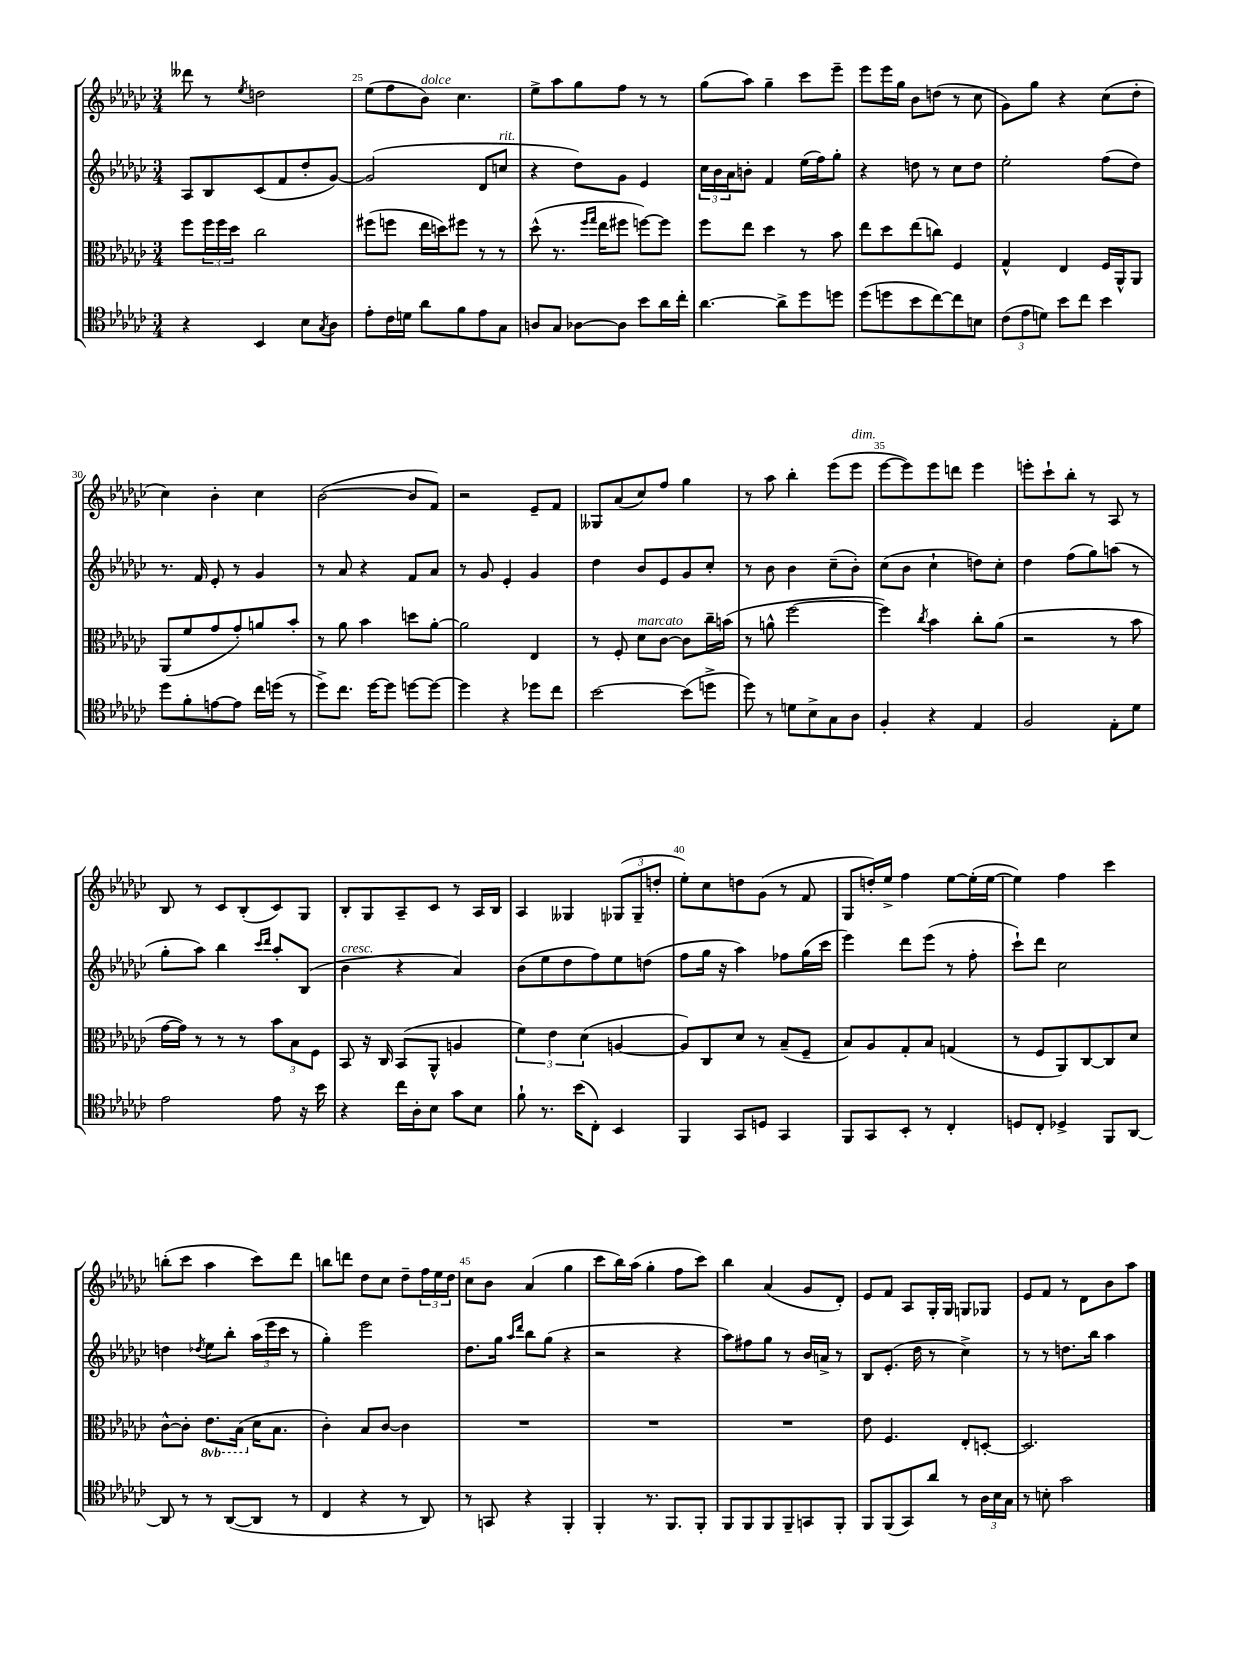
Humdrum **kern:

**kern	**kern	**kern	**kern
*staff4	*staff3	*staff2	*staff1
*clefC4	*clefC3	*clefG2	*clefG2
*k[b-e-a-d-g-c-]	*k[b-e-a-d-g-c-]	*k[b-e-a-d-g-c-]	*k[b-e-a-d-g-c-]
*M3/4	*M3/4	*M3/4	*M3/4
4r	8ff\L	8A-/L	8ddd--\
.	24ff\L	8B-/	8r
.	24ff\	.	.
.	24dd-\JJ	.	.
.	.	.	8qee-/
4BB-/	2cc-\	(8c-/	2dd\
.	.	8f/	.
8B-\L	.	8dd-'/	.
8qG-/	.	.	.
8A-\J	.	[8g-/J)	.
=	=	=	=
8e-'\L	(8ff#\L	(2g-/]	(8ee-\L
16c-\L	8ff\J	.	8ff\
16d\JJ	.	.	.
8a-\L	16ee-\LL	.	8b-\J)
.	16dd\J)	.	.
8f\	8ff#\J	.	4.cc-\
8e-\	8r	8d-/L	.
8G-\J	8r	8cc/J	.
=	=	=	=
8A/L	(8dd-^^\	4r	8ee-^\L
8G-/J	8.r	.	8aa-\
[8A-\L	.	8dd-\L)	8gg-\
.	16qqff/LL	.	.
.	16qqgg-/JJ	.	.
.	16ee-\LK	.	.
8A-\]J	8ff#\J	8g-\J	8ff\J
8b-\L	[8ff\L)	4e-/	8r
16a-\L	8ff\]J	.	8r
16cc-'\JJ	.	.	.
=	=	=	=
[4.a-\	8ff\L	24cc-\LL	(8gg-\L
.	.	24b-\	.
.	.	24a-\J	.
.	8ee-\J	8b'\J	8aa-\J)
.	4dd-\	4f/	4gg-~\
8a-^\]L	.	.	.
8dd-\	8r	(16ee-\LL	8ccc-\L
.	.	16ff\J)	.
8dd\J	8b-\	8gg-'\J	8eee-~\J
=	=	=	=
(8dd-\L	8ee-\L	4r	8eee-\L
8dd\	8dd-\	.	16eee-\L
.	.	.	16gg-\JJ
8b-\	(8ee-\	8dd\	8b-\L
[8cc-\)	8cc\J)	8r	(8dd\J
8cc-\]	4F/	8cc-\L	8r
8B\J	.	8dd\J	8cc-\
=	=	=	=
(12c-\L	4G-^^/	2ee-'\	8g-\L)
12e-\	.	.	.
.	.	.	8gg-\J
12d\J)	.	.	.
8b-\L	4E-/	.	4r
8cc-\J	.	.	.
4b-\	16F/LL	(8ff\L	(8cc-\L
.	16AA-^^/J	.	.
.	8AA-/J	8dd-\J)	8dd-'\J
=	=	=	=
8dd-\L	(8AA-/L	8.r	4cc-\)
8f'\	8f/	.	.
.	.	16f/	.
[8e\	8g-/	8e-'/	4b-'\
8e\]J	8g-'/)	8r	.
16cc-\LL	8a/	4g-/	4cc-\
(16dd\JJ	.	.	.
8r	8b-'/J	.	.
=	=	=	=
8dd-^\L)	8r	8r	([2b-\
8.cc-\J	8a-\	8a-/	.
.	4b-\	4r	.
[16dd-\LK	.	.	.
8dd-\]J	.	.	.
[8dd\L	8dd\L	8f/L	8b-/]L
8dd\_J	[8a-'\J	8a-/J	8f/J)
=	=	=	=
4dd\]	2a-\]	8r	2r
.	.	8g-/	.
4r	.	4e-'/	.
8dd-\L	4E-/	4g-/	8e-~/L
8cc-\J	.	.	8f/J
=	=	=	=
[2b-\	8r	4dd-\	8G--/L
.	8F'/	.	(8a-/
.	8d-\L	8b-/L	8cc-/)
.	[8c-\J	8e-/	8ff/J
(8b-\]L	8c-\]L	8g-/	4gg-\
8dd^\J	16cc-~\L	8cc-'/J	.
.	(16b\JJ	.	.
=	=	=	=
8dd-\)	8r	8r	8r
8r	8a^^\	8b-\	8aa-\
8d\L	[2ff\	4b-\	4bb-'\
8B-^\	.	.	.
8G-\	.	(8cc-~\L	(8eee-\L
8A-\J	.	8b-'\J)	8eee-\J
=	=	=	=
4F'/	4ff\])	(8cc-\L	[8eee-\L
.	.	8b-\J	8eee-\])
.	8qcc-/	.	.
4r	4b-\	4cc-`\	8eee-\
.	.	.	8ddd\J
4E-/	8cc-'\L	8dd\L)	4eee-\
.	(8a-\J	8cc-'\J	.
=	=	=	=
2F/	2r	4dd-\	8eee'\L
.	.	.	8ccc-`\
.	.	(8ff\L	8bb-'\J
.	.	8gg-\)	8r
8E-'\L	8r	(8aa\J	8A-/
8d-\J	8b-\	8r	8r
=	=	=	=
2e-\	[16g-\LL	8gg-'\L	8B-/
.	16g-\]JJ)	.	.
.	8r	8aa-\J)	8r
.	8r	4bb-\	8c-/L
.	8r	.	(8B-'/
.	.	16qqccc-/LL	.
.	.	16qqddd-/JJ	.
8e-\	12b-\L	8aa-'/L	8c-/)
.	12B-\	.	.
16r	.	(8B-/J	8G-/J
.	12F\J	.	.
16b-\	.	.	.
=	=	=	=
4r	8BB-/	4b-\	8B-'/L
.	16r	.	8G-/
.	16C-/	.	.
16cc-\LL	(8BB-/L	4r	8A-~/
16A-'\J	.	.	.
8B-\J	8AA-^^/J	.	8c-/J
8g-\L	4A/	4a-/)	8r
8B-\J	.	.	16A-/LL
.	.	.	16B-/JJ
=	=	=	=
8f`\	6f\)	(8b-\L	4A-/
8.r	.	8ee-\	.
.	6e-\	.	.
.	.	8dd-\	4G--/
(16b-\LK	.	.	.
.	(6d-\	.	.
8C-'\J)	.	8ff\)	.
4BB-/	[4A/	8ee-\	(12G-/L
.	.	.	12G-~/
.	.	(8dd\J	.
.	.	.	12dd'/J
=	=	=	=
4FF/	8A/]L)	8ff\L	8ee-'\L)
.	8C-/	16gg-\Jk	8cc-\
.	.	16r	.
8GG-/L	8d-/J	4aa-\)	8dd\
8D/J	8r	.	(8g-\J
4GG-/	(8B-~/L	8ff-\L	8r
.	8F~/J	(16gg-\L	8f/
.	.	16ccc-\JJ	.
=	=	=	=
8FF/L	8B-/L)	4eee-\)	8G-/L
8GG-/	8A-/	.	16dd'/L)
.	.	.	16ee-^/JJ
8BB-'/J	8G-'/	8ddd-\L	4ff\
8r	8B-/J	(8eee-\J	.
4C-'/	(4G/	8r	[8ee-\L
.	.	8ff'\	(16ee-'\]L
.	.	.	[16ee-\JJ
=	=	=	=
8D/L	8r	8ccc-`\L)	4ee-\])
8C-'/J	8F/L	8ddd-\J	.
4D-^/	8AA-/)	2cc-\	4ff\
.	[8C-/	.	.
8FF/L	8C-/]	.	4ccc-\
[8AA-/J	8d-/J	.	.
=	=	=	=
8AA-/]	[8c-^^\L	4dd\	(8bb'\L
8r	8c-'\]J	.	8ccc-\J
.	.	8qdd-/	.
8r	8.E-\L	8ee-\L	4aa-\
([8AA-/L	.	8bb-'\J	.
.	(16BB-\Jk	.	.
8AA-/]J	16d-\LK	(24aa-\LL	8ccc-\L)
.	.	24eee-\	.
.	8.B-\J	.	.
.	.	24ccc-\JJ	.
8r	.	8r	8ddd-\J
=	=	=	=
4C-/	4c-'\)	4gg-'\)	8bb\L
.	.	.	8ddd\J
4r	8B-/L	2eee-\	8dd-\L
.	[8c-/J	.	8cc-\J
8r	4c-\]	.	8dd-~\L
8AA-/)	.	.	24ff\L
.	.	.	24ee-\
.	.	.	24dd-\JJ
=	=	=	=
8r	2.r	8.dd-\L	8cc-\L
8GG/	.	.	8b-\J
.	.	16gg-\Jk	.
.	.	16qqaa-/LL	.
.	.	16qqddd-/JJ	.
4r	.	8bb-\L	(4a-/
.	.	(8gg-\J	.
4FF'/	.	4r	4gg-\
=	=	=	=
4FF'/	2.r	2r	8ccc-\L
.	.	.	16bb-\L)
.	.	.	(16aa-\JJ
8.r	.	.	4gg-'\
8.FF/L	.	.	.
.	.	4r	8ff\L
8FF'/J	.	.	8ccc-\J)
=	=	=	=
8FF/L	2.r	8aa-\L)	4bb-\
8FF/	.	8ff#\	.
8FF/	.	8gg-\J	(4a-/
8FF~/	.	8r	.
8GG/	.	16b-/LL	8g-/L
.	.	16a^/JJ	.
8FF'/J	.	8r	8d-'/J)
=	=	=	=
8FF/L	8e-\	8B-/L	8e-/L
(8FF/	4.F/	(8.e-'/J	8f/J
8GG-/)	.	.	8A-/L
.	.	16dd-\	.
8a-/J	.	8r	16G-'/L
.	.	.	16G-/JJ
8r	8E-'/L	4cc-^\)	8G/L
24A-\LL	[8D'/J	.	8G-/J
24B-\	.	.	.
24G-\JJ	.	.	.
=	=	=	=
8r	2.D/]	8r	8e-/L
8B'\	.	8r	8f/J
2g-\	.	8.dd\L	8r
.	.	.	8d-\L
.	.	16bb-\Jk	.
.	.	4aa-\	8b-\
.	.	.	8aa-\J
==	==	==	==
*-	*-	*-	*-
